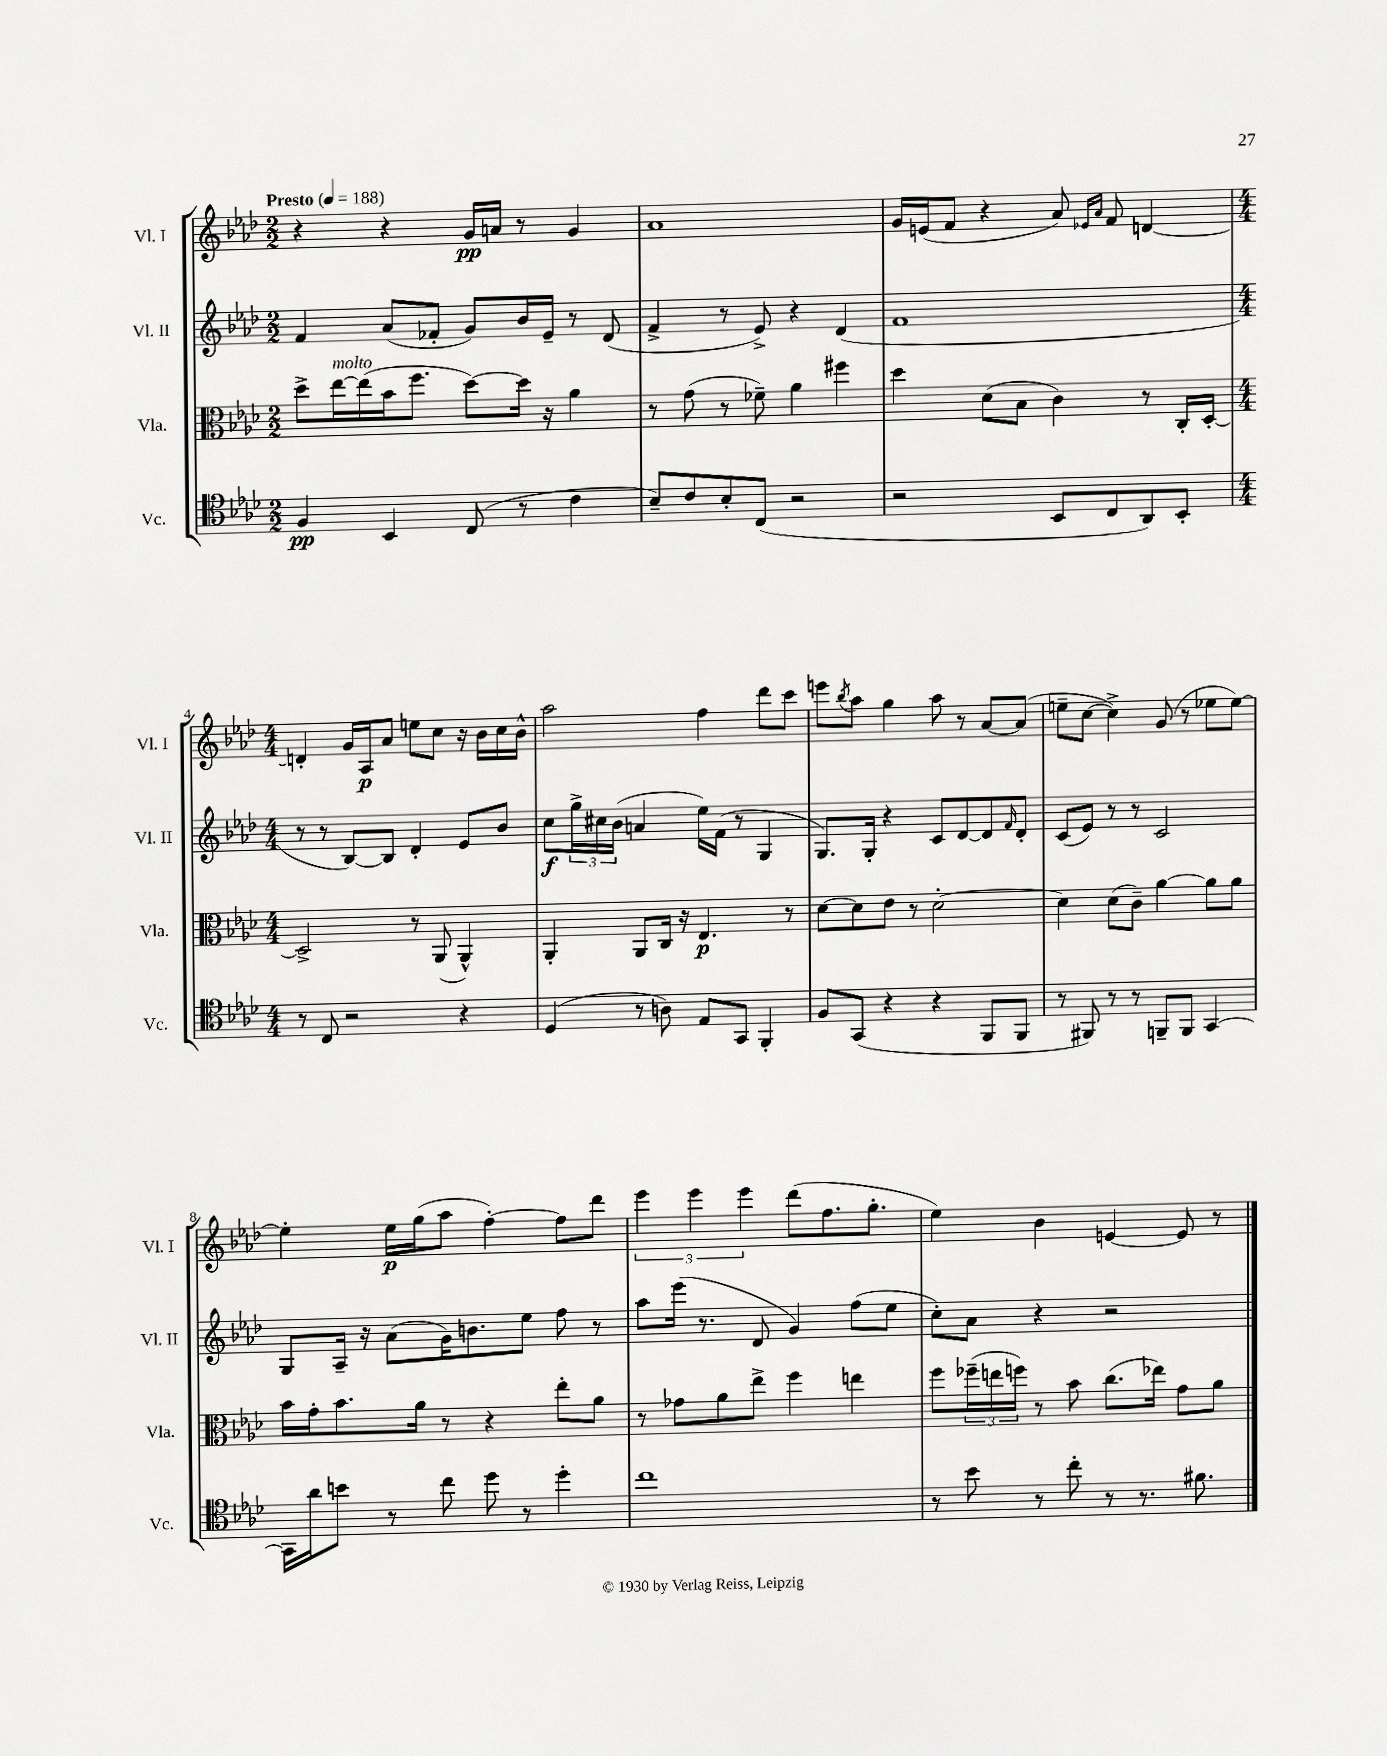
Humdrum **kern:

**kern	**kern	**kern	**kern
*staff4	*staff3	*staff2	*staff1
*clefC4	*clefC3	*clefG2	*clefG2
*k[b-e-a-d-]	*k[b-e-a-d-]	*k[b-e-a-d-]	*k[b-e-a-d-]
*M2/2	*M2/2	*M2/2	*M2/2
*MM188	*MM188	*MM188	*MM188
4F/	8dd-^\L	4f/	4r
.	[16ee-\L	.	.
.	(16ee-\]	.	.
4BB-/	16b-\J	(8a-/L	4r
.	8.ff\J	.	.
.	.	8f-'/J	.
(8C/	[8dd-\L)	8g/L)	16g/LL
.	.	.	16a/JJ
8r	16dd-\]Jk	16b-/L	8r
.	16r	16e-~/JJ	.
4c\	4a-\	8r	4g/
.	.	(8d-/	.
=	=	=	=
8B-~/L)	8r	4f^/	1a-
8c/	(8g\	.	.
8B-'/	8r	8r	.
(8C/J	8f-~\)	8e-^/)	.
2r	4a-\	4r	.
.	4ff#\	(4d-/	.
=	=	=	=
2r	4dd-\	1f	16g/LL
.	.	.	(16e/J
.	.	.	8f/J
.	(8d-\L	.	4r
.	8B-\J	.	.
8BB-/L	4c\)	.	8a-/)
.	.	.	16qqe-/LL
.	.	.	16qqa-/JJ
8C/	.	.	8f/
8AA-/)	8r	.	[4d/
8BB-'/J	16C'/LL	.	.
.	[16D-'/JJ	.	.
=	=	=	=
*M4/4	*M4/4	*M4/4	*M4/4
8r	2D-^/]	8r	4d'/]
8C/	.	8r	.
2r	.	[8B-/L)	16g/LL
.	.	.	16A-/J
.	.	8B-/]J	8a-/J
.	8r	4d-'/	8ee\L
.	(8AA-/	.	8cc\J
4r	4AA-^^/)	8e-/L	16r
.	.	.	16b-\LL
.	.	8b-/J	16cc\
.	.	.	16b-^^\JJ
=	=	=	=
(4D-/	4AA-'/	8cc\L	2aa-\
.	.	24gg^\L	.
.	.	24cc#\	.
.	.	(24b-\JJ	.
8r	8AA-/L	4a/	.
8A\)	16C/Jk	.	.
.	16r	.	.
8E-/L	4.E-/	16ee-\LL)	4ff\
.	.	(16f\JJ	.
8GG/J	.	8r	.
4FF'/	.	4G/	8ddd-\L
.	8r	.	8ccc\J
=	=	=	=
8F/L	[8d-\L	8.G/L)	8eee\L
.	.	.	8qbb-/
(8GG/J	8d-\]	.	8aa-\J
.	.	16G'/Jk	.
4r	8e-\J	4r	4gg\
.	8r	.	.
4r	[2d-'\	8c/L	8aa-\
.	.	[8d-/	8r
8FF/L	.	8d-/]	[8a-/L
.	.	16qqf/	.
8FF/J	.	8d-'/J	(8a-/]J
=	=	=	=
8r	4d-\]	(8c/L	8ee~\L
8FF#/)	.	8e-/J)	[8cc\J
8r	(8d-\L	8r	4cc^\])
8r	8c~\J)	8r	.
8FF~/L	[4a-\	2c/	(8g/
8FF/J	.	.	8r
[4GG/	8a-\]L	.	8ee-\L
.	8a-\J	.	[8ee-\J)
=	=	=	=
16GG\]LL	16b-\LL	8G/L	4ee-'\]
16a-\J	16g'\J	.	.
8b\J	8.b-\	16A-~/Jk	.
.	.	16r	.
8r	.	(8a-\L	16ee-\LL
.	16a-\Jk	.	(16gg\J
8cc\	8r	16g\K)	8aa-\J
.	.	8.b\	.
8dd-\	4r	.	[4ff'\)
8r	.	8ee-\J	.
4dd-'\	8ee-'\L	8ff\	8ff\]L
.	8a-\J	8r	8ddd-\J
=	=	=	=
1cc	8r	8aa-\L	6eee-\
.	8g-\L	(16eee-\Jk	.
.	.	.	6eee-\
.	.	8.r	.
.	8a-\	.	.
.	.	.	6eee-\
.	8ee-^\J	8d-/	.
.	4ff\	4g/)	(8ddd-\L
.	.	.	8.ff\
.	4ee\	(8ff\L	.
.	.	.	8.gg'\J
.	.	8ee-\J	.
=	=	=	=
8r	8ff\L	8cc'\L)	4ee-\)
8b-\	(24ff-~\L	8a-\J	.
.	24ee\	.	.
.	24ff\JJ)	.	.
8r	8r	4r	4b-\
8cc'\	8b-\	.	.
8r	(8.cc\L	2r	[4e/
8.r	.	.	.
.	16ee-\Jk)	.	.
.	8g\L	.	8e/]
8.f#\	.	.	.
.	8a-\J	.	8r
==	==	==	==
*-	*-	*-	*-
